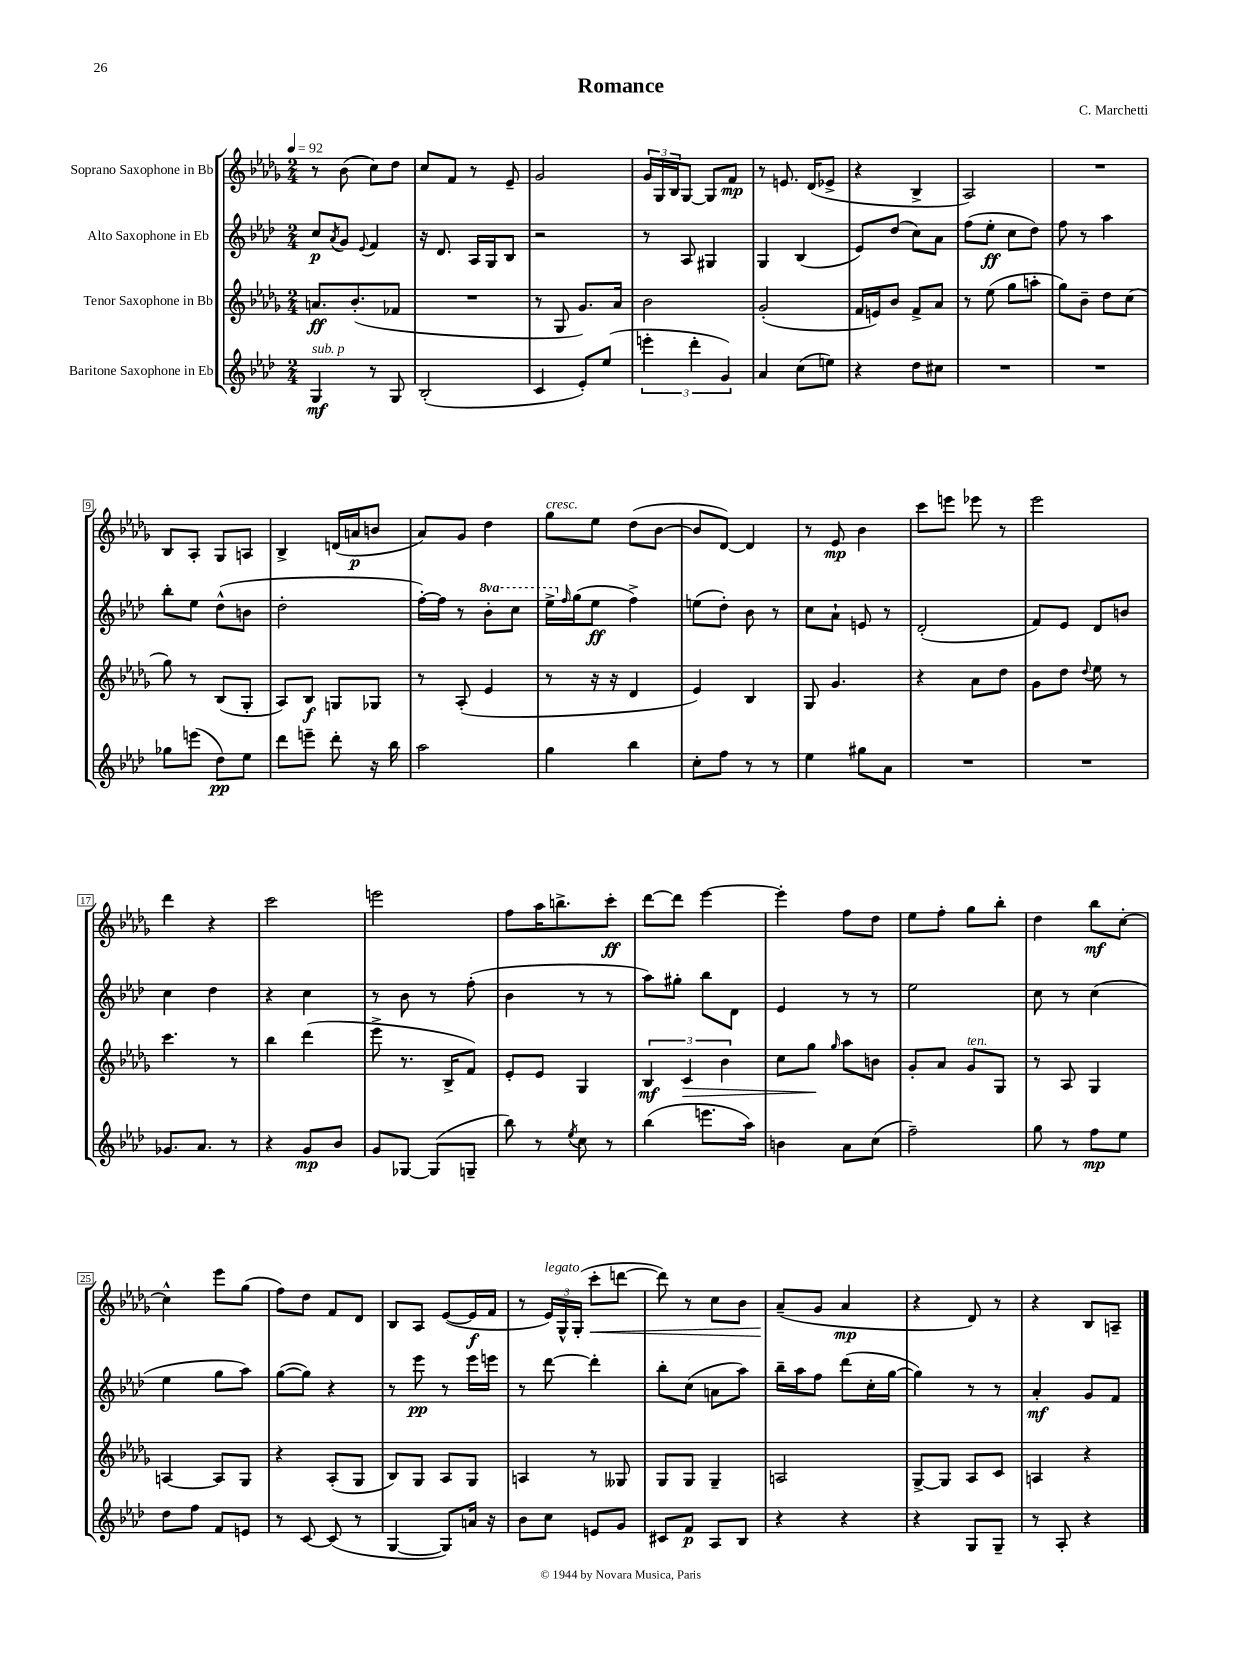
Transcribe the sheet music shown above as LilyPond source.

\header { title = "Romance" composer = "C. Marchetti" }
<<
\new StaffGroup <<
\new Staff = "s0" \with { instrumentName = "Soprano Saxophone in Bb" } {
    \clef treble \key des \major \numericTimeSignature \time 2/4 \tempo 4 = 92
    r8 bes'8( c''8) des''8 |
    c''8 f'8 r8 ees'8-- |
    ges'2 |
    \tuplet 3/2 { ges'16 ges16 bes16 } ges8~ ges8 f'8\mp |
    r8 e'8. des'16( ees'8-> |
    r4 bes4-> |
    aes2) |
    R2 |
    bes8 aes8-. ges8 a8 |
    bes4-> d'16( a'16\p b'8 |
    aes'8) ges'8 des''4 |
    ges''8^\markup { \italic "cresc." } ees''8 des''8( bes'8~ |
    bes'8 des'8~) des'4 |
    r8 ees'8\mp bes'4 |
    c'''8 e'''8 ees'''8 r8 |
    ees'''2 |
    des'''4 r4 |
    c'''2 |
    e'''2 |
    f''8 aes''16 b''8.-> c'''8-.\ff |
    des'''8~ des'''8 ees'''4~ |
    ees'''4-. f''8 des''8 |
    ees''8 f''8-. ges''8 bes''8-. |
    des''4 bes''8\mf c''8~-. |
    c''4-^ ees'''8 ges''8( |
    f''8) des''8 f'8 des'8 |
    bes8 aes8 ees'8~( ees'16\f f'16 |
    r8 \tuplet 3/2 { ees'16^\markup { \italic "legato" }) ges16-^ ges16-.( } c'''8-.\< d'''8~ |
    d'''8) r8 c''8 bes'8 |
    aes'8--\!( ges'8 aes'4\mp |
    r4 des'8) r8 |
    r4 bes8 a8-- \bar "|." |
}
\new Staff = "s1" \with { instrumentName = "Alto Saxophone in Eb" } {
    \clef treble \key aes \major \numericTimeSignature \time 2/4 \set Staff.ottavationMarkups = #ottavation-simple-ordinals
    c''8\p \acciaccatura { aes'8 } g'8 \appoggiatura { ees'8 } f'4 |
    r16 des'8. aes16 g16 bes8 |
    r2 |
    r8 aes8 gis4 |
    g4 bes4( |
    ees'8) des''8( c''8) aes'8 |
    f''8( ees''8-.\ff c''8 des''8) |
    f''8 r8 aes''4 |
    bes''8-. ees''8 des''8-^( b'8 |
    des''2-. |
    f''16~-.) f''16 r8 \ottava #1 bes''8-. c'''8 |
    ees'''16-> \ottava #0 \grace { f''16 } g''16( ees''8\ff f''4->) |
    e''8( des''8-.) bes'8 r8 |
    c''8 aes'8-! e'8 r8 |
    des'2-.( |
    f'8) ees'8 des'8 b'8 |
    c''4 des''4 |
    r4 c''4 |
    r8 bes'8 r8 f''8-.( |
    bes'4 r8 r8 |
    aes''8) gis''8-. bes''8 des'8 |
    ees'4 r8 r8 |
    ees''2 |
    c''8 r8 c''4( |
    ees''4 g''8 aes''8) |
    g''8~( g''8) r4 |
    r8 ees'''8\pp r8 ees'''16 e'''16 |
    r8 des'''8~ des'''4-. |
    bes''8-. c''8( a'8 aes''8) |
    bes''16-- aes''16 f''8 des'''8( c''16-. g''16~ |
    g''4) r8 r8 |
    aes'4-.\mf g'8 f'8 \bar "|." |
}
\new Staff = "s2" \with { instrumentName = "Tenor Saxophone in Bb" } {
    \clef treble \key des \major \numericTimeSignature \time 2/4
    a'8.\ff bes'8.-.( fes'8 |
    R2 |
    r8 ges8 ges'8.) aes'16 |
    bes'2 |
    ges'2-.( |
    f'16 e'16) bes'8 f'8-> aes'8 |
    r8 ees''8( ges''8 a''8-. |
    ges''8) bes'8-- des''8 c''8( |
    ges''8) r8 bes8( ges8-. |
    aes8) bes8\f g8 ges8 |
    r8 aes8-.( ees'4 |
    r8 r16 r16 des'4 |
    ees'4) bes4 |
    ges8 ges'4. |
    r4 aes'8 des''8 |
    ges'8 des''8 \appoggiatura { des''8 } ees''8 r8 |
    c'''4. r8 |
    bes''4 des'''4( |
    ees'''8-> r8. bes16-> f'8) |
    ees'8-. ees'8 ges4 |
    \tuplet 3/2 { bes4\mf c'4\> bes'4 } |
    c''8 ges''8\! \grace { ges''16 } aes''8 b'8 |
    ges'8-. aes'8 ges'8^\markup { \italic "ten." } ges8 |
    r8 aes8 ges4 |
    a4~ a8 ges8 |
    r4 aes8-.( ges8 |
    bes8) ges8 aes8 ges8 |
    a4 r8 geses8 |
    ges8 ges8 ges4-- |
    a2 |
    ges8~-> ges8 aes8 c'8 |
    a4 r4 \bar "|." |
}
\new Staff = "s3" \with { instrumentName = "Baritone Saxophone in Eb" } {
    \clef treble \key aes \major \numericTimeSignature \time 2/4
    g4\mf^\markup { \italic "sub. p" } r8 g8 |
    bes2-.( |
    c'4 ees'8-.) ees''8( |
    \tuplet 3/2 { e'''4-. des'''4-. g'4) } |
    aes'4 c''8( e''8) |
    r4 des''8 cis''8 |
    R2 |
    R2 |
    ges''8 e'''8( des''8\pp) ees''8 |
    des'''8 e'''8-- des'''8-. r16 bes''16 |
    aes''2 |
    g''4 bes''4 |
    c''8-. f''8 r8 r8 |
    ees''4 gis''8 aes'8 |
    R2 |
    R2 |
    ges'8. aes'8. r8 |
    r4 g'8\mp bes'8 |
    g'8 ges8~ ges8( g8-- |
    bes''8) r8 \acciaccatura { ees''8 } c''8 r8 |
    bes''4( e'''8. aes''16) |
    b'4 aes'8 c''8( |
    f''2--) |
    g''8 r8 f''8\mp ees''8 |
    des''8 f''8 f'8 e'8 |
    r8 c'8~ c'8( r8 |
    g4~ g8) a'16 r16 |
    bes'8 c''8 e'8 g'8 |
    cis'8 f'8\p aes8 bes8 |
    r4 r4 |
    r4 g8 g8-- |
    r8 aes8-. r4 \bar "|." |
}
>>
>>
\layout { \context { \Score \override BarNumber.stencil = #(make-stencil-boxer 0.1 0.3 ly:text-interface::print) } }
